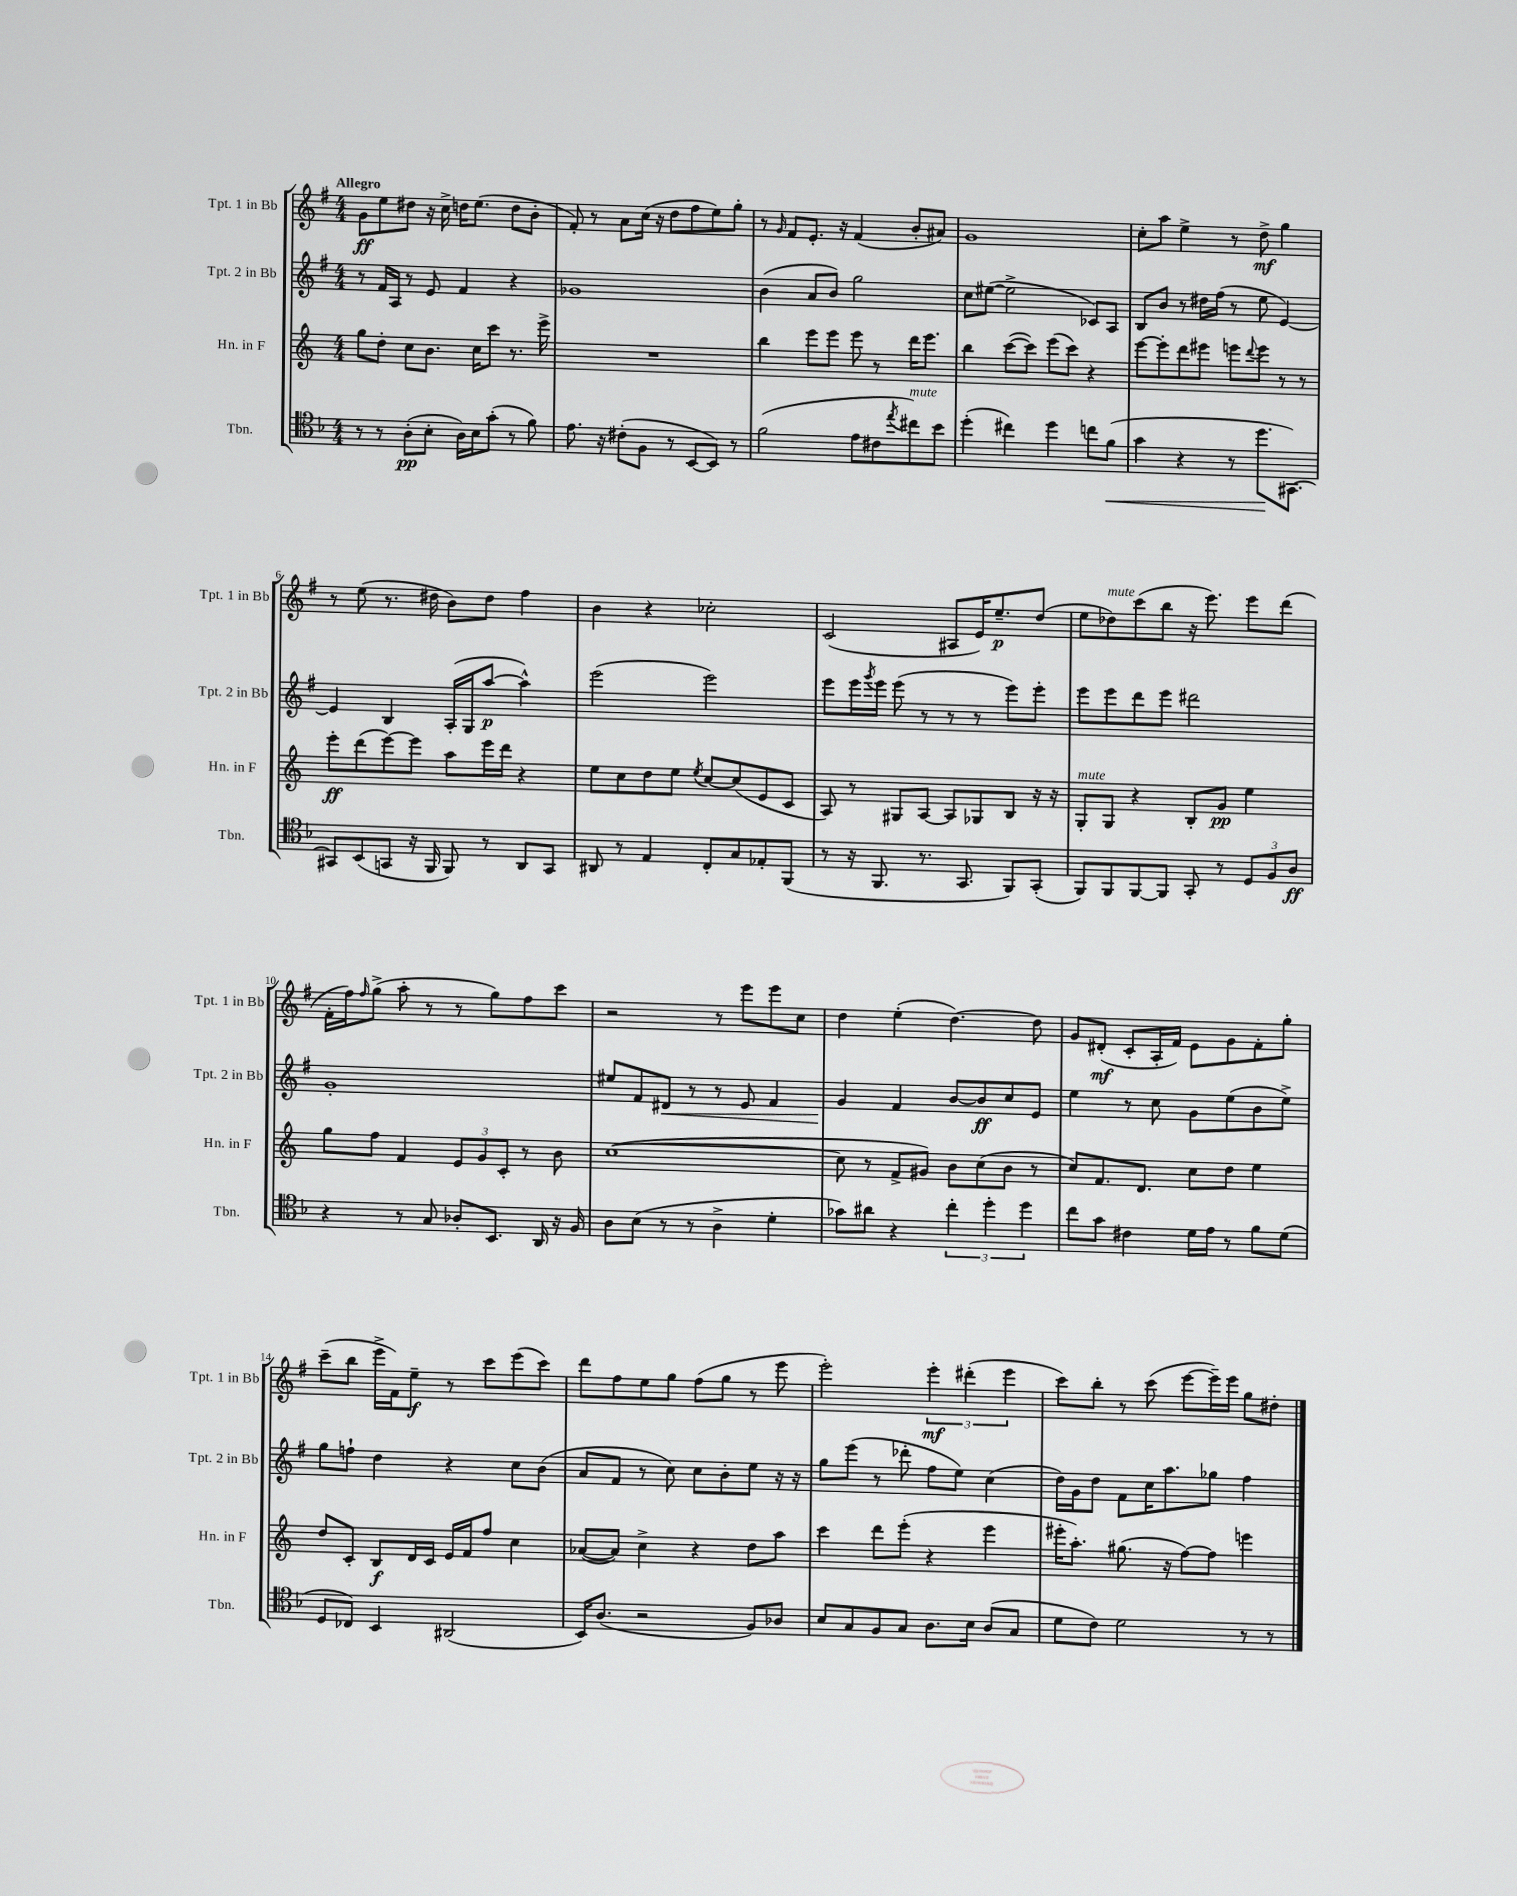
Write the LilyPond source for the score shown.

<<
\new StaffGroup <<
\new Staff = "s0" \with { instrumentName = "Tpt. 1 in Bb" shortInstrumentName = "Tpt. 1 in Bb" } {
    \clef treble \key g \major \numericTimeSignature \time 4/4 \tempo "Allegro"
    g'8\ff e''8 dis''8 r16 c''16-> d''16 e''8.( d''8 b'8-. |
    fis'8-.) r8 a'8 c''16( r16 d''8 fis''8 e''8) g''8-. |
    r8 \grace { g'16 } fis'8 e'8.-. r16 fis'4( b'8-. ais'8) |
    g'1 |
    c''8-. a''8 e''4-> r8 d''8->\mf g''4 |
    r8 e''8( r8. dis''16 b'8) dis''8 fis''4 |
    b'4 r4 ces''2-. |
    c'2( ais8 e'16) e''8.--\p d''8( |
    e''8 des''8^\markup { \italic "mute" }) c'''8( b''8 r16 e'''8.) e'''8 d'''8( |
    fis'16-. fis''16) \grace { fis''16 } g''8->( a''8-. r8 r8 g''8) fis''8 c'''8 |
    r2 r8 e'''8 e'''8 c''8 |
    d''4 e''4-.( d''4.~) d''8 |
    g'8 dis'8-.\mf( c'8-. a16-. fis'16) e'8 g'8 fis'8-. g''8-. |
    c'''8--( b''8 e'''16-> fis'16) e''8--\f r8 c'''8 e'''8( c'''8) |
    d'''8 fis''8 e''8 g''8 fis''8( g''8 r8 e'''8 |
    e'''2-.) \tuplet 3/2 { e'''4-.\mf dis'''4-.( e'''4 } |
    c'''8) b''8-. r8 c'''8( e'''8~ e'''16--) e'''16 g''8 dis''8-. \bar "|." |
}
\new Staff = "s1" \with { instrumentName = "Tpt. 2 in Bb" shortInstrumentName = "Tpt. 2 in Bb" } {
    \clef treble \key g \major \numericTimeSignature \time 4/4
    r8 fis'16 a16 r8 e'8 fis'4 r4 |
    ges'1 |
    b'4( a'8 b'8) g''2 |
    c''8 eis''8~( eis''2-> ces'8) a8 |
    b8 b'8 r8 dis''16 fis''16( r8 e''8 e'4~) |
    e'4 b4 a16-.( g16 a''8~\p a''4-^) |
    e'''2( e'''2) |
    e'''8 e'''16 \acciaccatura { g'''8 } e'''16 e'''8( r8 r8 r8 e'''8) e'''8-. |
    e'''8 e'''8 d'''8 e'''8 dis'''2 |
    g'1-. |
    eis''8 fis'8 dis'8\< r8 r8 e'8 fis'4 |
    g'4\! fis'4 b'8~ b'8\ff c''8 e'8 |
    e''4 r8 c''8 g'8 e''8( b'8 e''8->) |
    g''8 f''8-! d''4 r4 c''8 b'8( |
    a'8 fis'8 r8 c''8) c''8 b'8-. e''8 r16 r16 |
    g''8 e'''8( r8 des'''8-. fis''8 e''8) c''4( |
    d''16) g'16 d''8 fis'8 c''16 a''8. ges''8 fis''4 \bar "|." |
}
\new Staff = "s2" \with { instrumentName = "Hn. in F" shortInstrumentName = "Hn. in F" } {
    \clef treble \key c \major \numericTimeSignature \time 4/4
    g''8 d''8-. c''8 b'8. c''16 c'''8 r8. e'''16-> |
    R1 |
    b''4 e'''8 e'''8 e'''8 r8 d'''16 e'''8. |
    b''4 c'''8~( c'''8) e'''8( c'''8) r4 |
    e'''8~ e'''8-. d'''8 eis'''8 e'''8 \appoggiatura { d'''8 } e'''8 r8 r8 |
    e'''8-.\ff d'''8( e'''8~) e'''8 a''8 e'''16 d'''16 r4 |
    e''8 c''8 d''8 e''8 \acciaccatura { e''8 } c''8~ c''8( e'8 c'8 |
    a8) r8 gis8 a8~ a8 ges8 b8 r16 r16 |
    g8-.^\markup { \italic "mute" } g8 r4 b8-. g'8\pp e''4 |
    g''8 f''8 f'4 \tuplet 3/2 { e'8 g'8 c'8-. } r8 b'8 |
    c''1~( |
    c''8 r8 f'8-> gis'8) b'8 c''8( b'8 r8 |
    c''8) f'8. d'8. c''8 d''8 e''4 |
    d''8 c'8-. b8\f d'16 c'16 e'16 f'16 f''8 c''4 |
    aes'8~( aes'8) c''4-> r4 d''8 a''8 |
    c'''4 d'''8 e'''8-.( r4 e'''4 |
    eis'''16-. a''8.-.) gis''8.( r16 f''8~) f''8 e'''4 \bar "|." |
}
\new Staff = "s3" \with { instrumentName = "Tbn." shortInstrumentName = "Tbn." } {
    \clef tenor \key f \major \numericTimeSignature \time 4/4
    r8 r8 a8-.\pp( bes8-. a16) bes16 g'8-.( r8 f'8) |
    e'8. r16 cis'8-.( f8 r8 bes,8~ bes,8) r8 |
    f'2( e'8 cis'8 \acciaccatura { e''8 } cis''8^\markup { \italic "mute" }) bes'8 |
    d''4-.( cis''4) d''4 c''8 f'8\<( |
    g'4 r4 r8 d''8.\! gis,8.~) |
    gis,8 bes,8( g,8 r16 f,16 f,8) r8 a,8 g,8 |
    ais,8 r8 e4 c8-. g8 ees8-. f,8( |
    r8 r16 f,8. r8. g,8. f,8) g,8-.( |
    f,8) f,8 f,8~ f,8 g,8-. r8 \tuplet 3/2 { d8 f8 a8\ff } |
    r4 r8 g8 aes8-. bes,8. a,16 r16 f16 |
    a8 bes8( r8 r8 a4-> d'4-. |
    ges'8) ais'8 r4 \tuplet 3/2 { c''4-. d''4-. d''4 } |
    c''8 g'8 cis'4 d'16 e'16 r8 f'8 d'8( |
    d8 ces8) bes,4 ais,2( |
    bes,16) a8.( r2 f8) aes8 |
    bes8 g8 f8 g8 a8. bes16 a8( g8 |
    d'8 c'8) d'2 r8 r8 \bar "|." |
}
>>
>>
